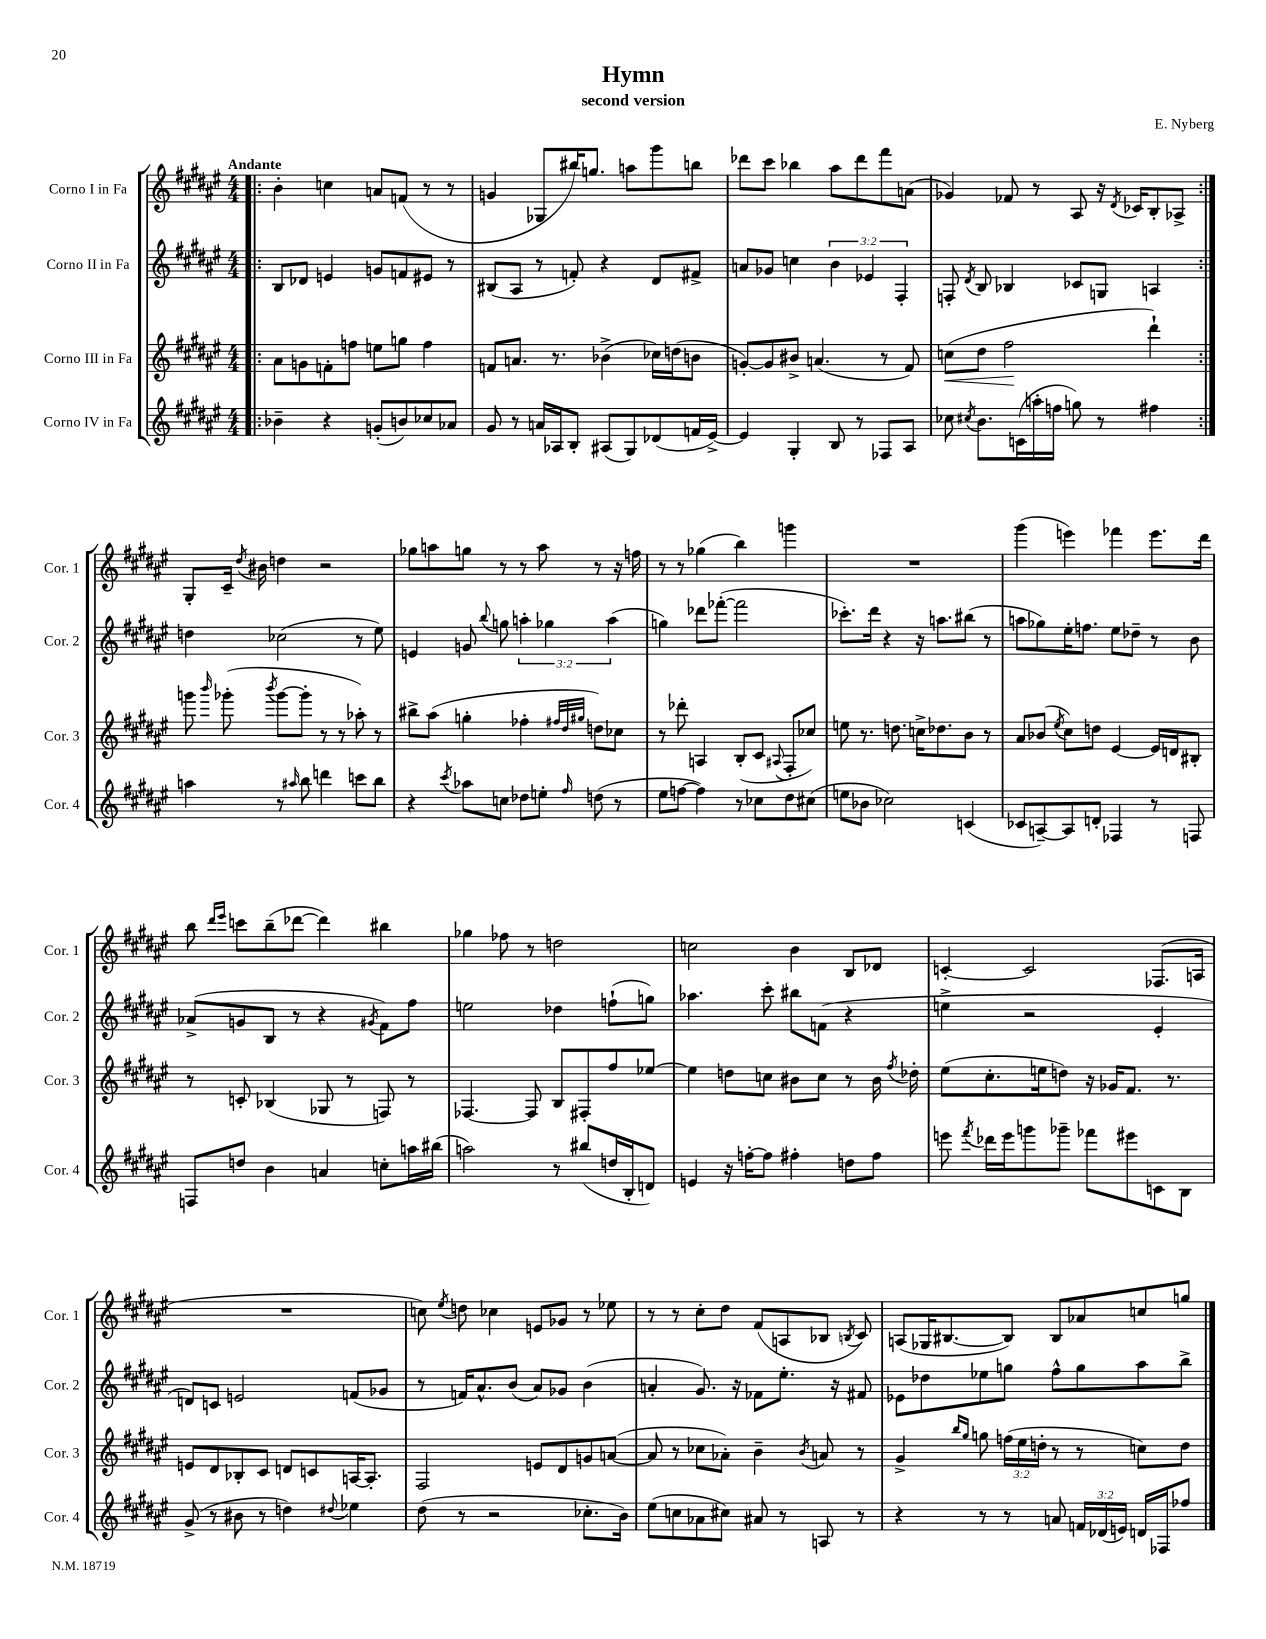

**kern	**kern	**kern	**kern
*staff4	*staff3	*staff2	*staff1
*clefG2	*clefG2	*clefG2	*clefG2
*k[f#c#g#d#a#e#]	*k[f#c#g#d#a#e#]	*k[f#c#g#d#a#e#]	*k[f#c#g#d#a#e#]
*M4/4	*M4/4	*M4/4	*M4/4
=!|:	=!|:	=!|:	=!|:
4b-~	8a#	8B	4b'
.	8g	8d-	.
4r	8f'	4e	4cc
.	8ff	.	.
(8g'	8ee	8g	8a
8b)	8gg	8f	(8f
8cc-	4ff	8e#	8r
8a-	.	8r	8r
=	=	=	=
8g#	8f	(8B#	4g
8r	8.a	8A#	.
16a	.	8r	8G-
16A-	8.r	.	.
8B'	.	8f')	16bb#)
.	.	.	8.gg
(8A#	(4b-^	4r	.
8G#)	.	.	8aa
(8d-	16cc-)	8d#	8ggg#
.	(16dd	.	.
16f	8b	8f#^	8bb
[16e#^)	.	.	.
=	=	=	=
4e#]	[8g')	8a	8ddd-
.	8g]	8g-	8ccc#
4G#'	8b#^	4cc	4bb-
.	(4.a	.	.
8B	.	6b	8aa#
8r	.	.	8ddd-
.	.	6e-	.
8F-	8r	.	8fff#
.	.	6F#'	.
8A#	8f#)	.	(8a
=	=	=	=
8cc-	(8cc	8F'	4g-)
8qcc#	.	8qd#	.
8.b	8dd#	8B	.
.	2ff#	4B-	8f-
(16c	.	.	.
16aa'	.	.	8r
16ff	.	.	.
8gg)	.	8c-	8A#
8r	.	8G	16r
.	.	.	8qd#
.	.	.	16c-
4ff#	4ddd#`)	4A	8B'
.	.	.	8A-^
=:|!	=:|!	=:|!	=:|!
4aa	8ggg	4dd	8G#'
.	16qqbbb	.	.
.	(8ggg-'	.	16c#~
.	.	.	8qdd#
.	.	.	16b#
.	8qbbb	.	.
8r	[8ggg-	(2cc-	4dd
16qqaa#	.	.	.
8bb	8ggg-']	.	.
4ddd	8r	.	2r
.	8r	.	.
8ccc	8aa-')	8r	.
8bb	8r	8ee#)	.
=	=	=	=
4r	8bb#^	4e	8gg-
.	(8aa#	.	8aa
8qccc#	.	.	.
8aa-	4gg'	8g	8gg
.	.	8qqbb	.
8cc	.	8gg	8r
8dd-	4ff-'	6aa'	8r
8ee'	.	.	8aa
.	.	6gg-	.
.	32qqff#	.	.
.	32qqdd#	.	.
16qqff#	32qqgg#	.	.
(8dd	8dd)	.	8r
.	.	(6aa	.
8r	8cc-	.	16r
.	.	.	16ff
=	=	=	=
8ee#	8r	4gg)	8r
[8ff	8ddd-'	.	8r
4ff])	4A	8ddd-	(4gg-
.	.	([8fff-'	.
8r	(8B'	2fff-]	4bb)
8cc-	8c#	.	.
.	8qqA#	.	.
8dd#	8F#'	.	4ggg
(8cc#	8cc-)	.	.
=	=	=	=
8ee	8ee	8.ccc-')	1r
8b-	8.r	.	.
.	.	16ddd#	.
2cc-)	.	4r	.
.	8.dd	.	.
.	16cc^	16r	.
.	8.dd-	8.aa	.
(4c	8b	(8bb#	.
.	8r	8r	.
=	=	=	=
8c-	8a#	8aa	(4ggg#
[8A~)	(8b-	8gg-)	.
.	8qee#	.	.
8A]	8cc#)	16ee#'	4eee)
.	.	8.ff	.
8d'	8dd	.	.
4F-	[4e#	8ee#	4fff-
.	.	8dd-~	.
8r	16e#]	8r	8.eee
.	16d	.	.
8F	8B#'	8b	.
.	.	.	16ddd#
=	=	=	=
8F	8r	(8a-^	8bb
.	.	.	16qqddd#
.	.	.	16qqeee#
8dd	8c'	8g	8ccc
4b	(4B-	8B	(8bb~
.	.	8r	[8ddd-
4a	8G-	4r	4ddd-])
.	8r	.	.
.	.	8qg#	.
8cc'	8F)	8f#)	4bb#
16aa	8r	8ff#	.
(16bb#	.	.	.
=	=	=	=
2aa)	[4.F-	2ee	4gg-
.	.	.	8ff-
.	8F-]	.	8r
8r	8B	4dd-	2dd
(8bb#	8F#'	.	.
16dd	8ff#	(8ff`	.
16B'	.	.	.
8d)	[8ee-	8gg)	.
=	=	=	=
4e	4ee-]	4.aa-	2cc
16r	8dd	.	.
[16ff'	.	.	.
8ff]	8cc	8ccc#'	.
4ff#'	8b#	8bb#	4b
.	8cc	(8f	.
8dd	8r	4r	8B
8ff#	16b#	.	8d-
.	8qff#	.	.
.	16dd-'	.	.
=	=	=	=
8eee	(8ee#	4ee^	[4c'
8qfff#	.	.	.
16ddd-	8.cc#'	.	.
16eee	.	.	.
8ggg	.	2r	2c]
.	16ee	.	.
8ggg-~	8dd)	.	.
8fff-	16r	.	.
.	16g-	.	.
8eee#	8.f#	.	.
8c	.	4e#'	(8.F-
.	8.r	.	.
8B	.	.	.
.	.	.	16A
=	=	=	=
(8g#^	8e	8d)	1r
8r	8d#	8c	.
8b#	8B-'	2e	.
8r	8c#	.	.
4dd)	8d	.	.
.	8c	.	.
8qqdd#	.	.	.
4ee-	[16A	(8f	.
.	8.A']	.	.
.	.	8g-	.
=	=	=	=
(8dd#	2F#	8r	8cc)
.	.	.	8qee#
8r	.	16f)	8dd
.	.	8.a#^^	.
2r	.	.	4cc-
.	.	(8b	.
.	8e	8a#)	8e
.	8d#	8g-	8g-
8.cc-'	8g	(4b	8r
.	([8a	.	8ee-
16b)	.	.	.
=	=	=	=
(8ee#	8a]	4a'	8r
8cc	8r	.	8r
8a-	8cc-	8.g#)	8cc#'
8cc#)	8a-')	.	8dd#
.	.	16r	.
8a#	4b~	8f-	(8f#
8r	.	8.ee#'	8A
.	8qb	.	.
8A	8a	.	8B-
.	.	16r	.
.	.	.	8qB
8r	8r	8f#	8c#)
=	=	=	=
4r	4g#^	8e-	(8A
.	.	8dd-	16G-
.	.	.	[8.B#
.	16qqbb	.	.
.	16qqgg#	.	.
8r	8gg	8ee-	.
8r	(24ff	8gg	8B#])
.	24ee#	.	.
.	24dd'	.	.
8a	8r	8ff#^^	8B#
24f	8r	8gg	8a-
(24d-	.	.	.
24e)	.	.	.
16d	8cc)	8aa#	8cc
16F-	.	.	.
8ff-	8dd	8bb^	8gg
==	==	==	==
*-	*-	*-	*-
